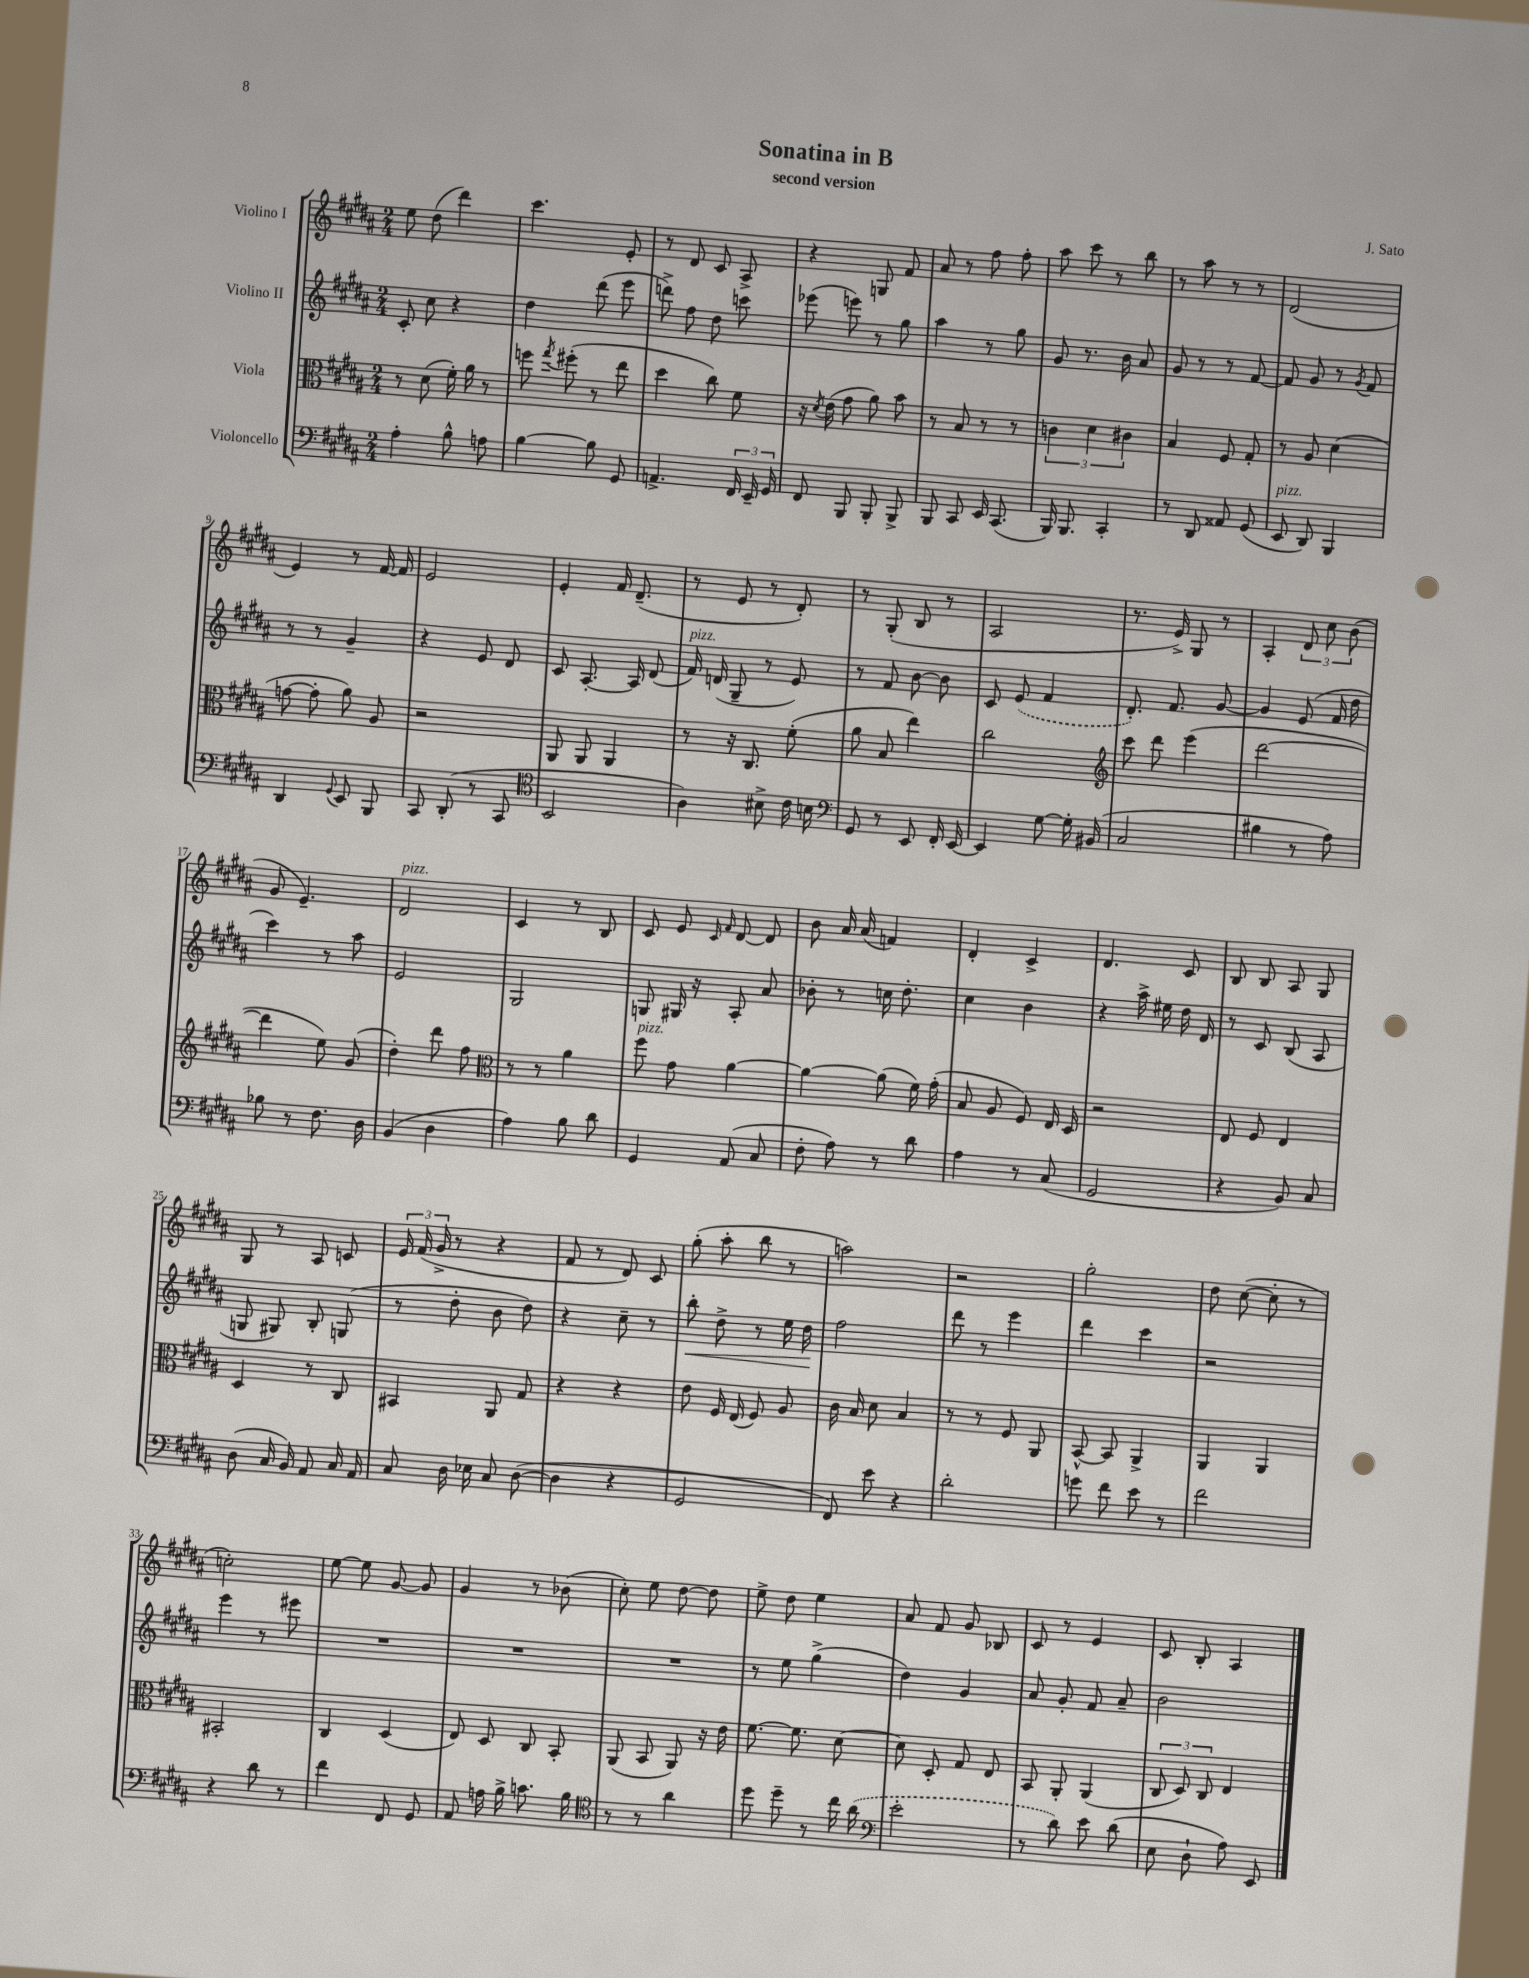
\header { title = "Sonatina in B" composer = "J. Sato" subtitle = "second version" }
<<
\new StaffGroup <<
\new Staff = "s0" \with { instrumentName = "Violino I" } {
    \clef treble \key b \major \numericTimeSignature \time 2/4
    \autoBeamOff e''8 dis''8( dis'''4) |
    cis'''4. e'8-. |
    r8 dis'8 cis'8 ais8-> |
    r4 g8 fis'8 |
    ais'8 r8 fis''8 fis''8-. |
    ais''8 cis'''8 r8 b''8 |
    r8 ais''8 r8 r8 |
    dis'2( |
    e'4) r8 fis'16~ fis'16 |
    e'2 |
    e'4-. fis'16 dis'8.--( |
    r8 e'8 r8 dis'8-.) |
    r8 gis8-.( b8 r8 |
    ais2 |
    r8. e'16->) gis8 r8 |
    ais4-. \tuplet 3/2 { dis'8 cis''8 b'8( } |
    gis'8 e'4.--) |
    dis'2^\markup { \italic "pizz." } |
    cis'4 r8 b8 |
    cis'8 e'8 \grace { cis'16 fis'16 } dis'8~ dis'8 |
    b'8 ais'16 ais'16( f'4) |
    dis'4-. cis'4-> |
    dis'4. cis'8 |
    b8 b8 ais8 gis8 |
    gis8 r8 ais8 c'8 |
    \tuplet 3/2 { e'16 fis'16( gis'16-> } r8 r4 |
    fis'8 r8 dis'8) cis'8 |
    gis''8-.( ais''8-. b''8 r8 |
    a''2) |
    r2 |
    gis''2-. |
    dis''8 cis''8~( cis''8-. r8 |
    c''2-.) |
    e''8~ e''8 gis'8~ gis'8 |
    gis'4 r8 bes'8( |
    cis''8-.) e''8 dis''8~ dis''8 |
    e''8-> dis''8 e''4 |
    ais'8 fis'8 gis'8 bes8 |
    cis'8 r8 e'4 |
    cis'8 b8-. ais4 \bar "|." |
}
\new Staff = "s1" \with { instrumentName = "Violino II" } {
    \clef treble \key b \major \numericTimeSignature \time 2/4
    \autoBeamOff cis'8-. cis''8 r4 |
    dis''4 dis'''8( e'''8 |
    d'''8->) fis''8 dis''8 c'''8 |
    ees'''8( e'''8) r8 gis''8 |
    ais''4 r8 gis''8 |
    gis'8 r8. b'16 ais'8 |
    gis'8 r8 r8 fis'8~ |
    fis'8 gis'8 r8 \acciaccatura { gis'8 } fis'8 |
    r8 r8 gis'4-- |
    r4 e'8 dis'8 |
    cis'8 ais8.~-. ais16 dis'8( |
    fis'16^\markup { \italic "pizz." }) d'16( gis8-- r8 e'8) |
    r8 fis'8 b'8~ b'8 |
    cis'8 \once \slurDashed e'8( fis'4 |
    dis'8.-.) fis'8. gis'8~ |
    gis'4 e'8( fis'16 dis''16 |
    cis'''4) r8 ais''8 |
    e'2 |
    gis2 |
    g8 gis16 r16 ais8-. ais'8 |
    bes'8-. r8 c''16 dis''8.-. |
    cis''4 b'4 |
    r4 ais''16-> eis''16 dis''16 dis'16 |
    r8 cis'8 b8( ais8 |
    g8 gis8) b8-. g8( |
    r8 dis''8-. b'8 dis''8) |
    r4 cis''8-- r8 |
    b''8-.\< dis''8-> r8 e''16 dis''16\! |
    fis''2 |
    dis'''8 r8 e'''4 |
    dis'''4 cis'''4 |
    r2 |
    e'''4 r8 eis'''8 |
    R2 |
    R2 |
    R2 |
    r8 e''8 gis''4->( |
    dis''4) gis'4 |
    ais'8 gis'8-. fis'8 ais'8-- |
    b'2 \bar "|." |
}
\new Staff = "s2" \with { instrumentName = "Viola" } {
    \clef alto \key b \major \numericTimeSignature \time 2/4
    \autoBeamOff r8 dis'8( fis'16-.) ais'16 r8 |
    f''8 \acciaccatura { gis''8 } fis''8-.( r8 e''8 |
    dis''4 cis''8) fis'8 |
    r16 \acciaccatura { dis'8 } e'16( gis'8 ais'8) b'8 |
    r8 b8 r8 r8 |
    \tuplet 3/2 { c'4 dis'4 cis'4 } |
    b4 fis8 gis8-. |
    r8 ais8 dis'4( |
    g'8~ g'8-. ais'8) ais8 |
    r2 |
    ais,8 ais,8 ais,4 |
    r8 r16 cis8. fis'8-.( |
    ais'8 b8 e''4) |
    cis''2 |
    \clef treble cis'''8 dis'''8 e'''4( |
    dis'''2~ |
    dis'''4 e''8) gis'8( |
    dis''4-.) dis'''8 fis''8 |
    \clef alto r8 r8 ais'4 |
    fis''8^\markup { \italic "pizz." } gis'8 ais'4~ |
    ais'4~ ais'8( fis'16) gis'16-.( |
    b8 ais8 fis8) e16 dis16 |
    r2 |
    e8 fis8 e4 |
    dis4 r8 cis8 |
    bis,4 ais,8 gis8 |
    r4 r4 |
    e'8 fis16 e16( fis8) ais8 |
    cis'16 b16 dis'8 b4 |
    r8 r8 fis8 ais,8 |
    b,8~-^ b,8 ais,4-> |
    ais,4 ais,4 |
    bis,2-. |
    cis4 dis4( |
    e8) dis8 cis8 b,8-. |
    ais,8( b,8 ais,8) r16 e'16 |
    fis'8.~ fis'8. dis'8~ |
    dis'8 dis8-. gis8 e8 |
    b,8 ais,8-. ais,4( |
    \tuplet 3/2 { cis8 dis8) cis8 } e4 \bar "|." |
}
\new Staff = "s3" \with { instrumentName = "Violoncello" } {
    \clef bass \key b \major \numericTimeSignature \time 2/4
    \autoBeamOff ais4-. b8-^ a8 |
    b4~ b8 gis,8 |
    a,4.-> \tuplet 3/2 { fis,16 e,16-- gis,16 } |
    fis,8 b,,8 b,,8-. b,,8-> |
    b,,8 cis,8 e,16 cis,8.( |
    b,,16) b,,8. cis,4-. |
    r8 dis,8 aisis,8 gis,8( |
    e,8^\markup { \italic "pizz." } dis,8) b,,4 |
    dis,4 \appoggiatura { gis,8 } e,8 b,,8 |
    cis,8 dis,8-.( r8 cis,8 |
    \clef tenor b,2 |
    ais4) bis8-> cis'16 b16 |
    \clef bass gis,8 r8 e,8 fis,16-. e,16~ |
    e,4 gis8~ gis16-. bis,16( |
    cis2 |
    bis4 r8 ais8) |
    bes8 r8 fis8. dis16 |
    b,4( dis4 |
    ais4) b8 dis'8 |
    gis,4 ais,8( cis8 |
    fis8-. ais8) r8 dis'8 |
    ais4 r8 cis8( |
    gis,2 |
    r4 b,8) cis8 |
    dis8( cis16 b,16) ais,8 cis16 ais,16 |
    cis8 dis16 ees16 cis8 dis8~( |
    dis4 r4 |
    gis,2 |
    fis,8) e'8 r4 |
    dis'2-. |
    g'8 fis'8 e'8 r8 |
    fis'2 |
    r4 dis'8 r8 |
    fis'4 fis,8 gis,8 |
    ais,8 a16 b16-> c'8. b16 |
    \clef tenor r8 r8 ais'4 |
    dis''8 dis''8-- r8 cis''16 \once \slurDashed ais'16( |
    \clef bass e'2-. |
    r8 dis'8) e'8 dis'8( |
    e8 dis8-! ais8) e,8 \bar "|." |
}
>>
>>
